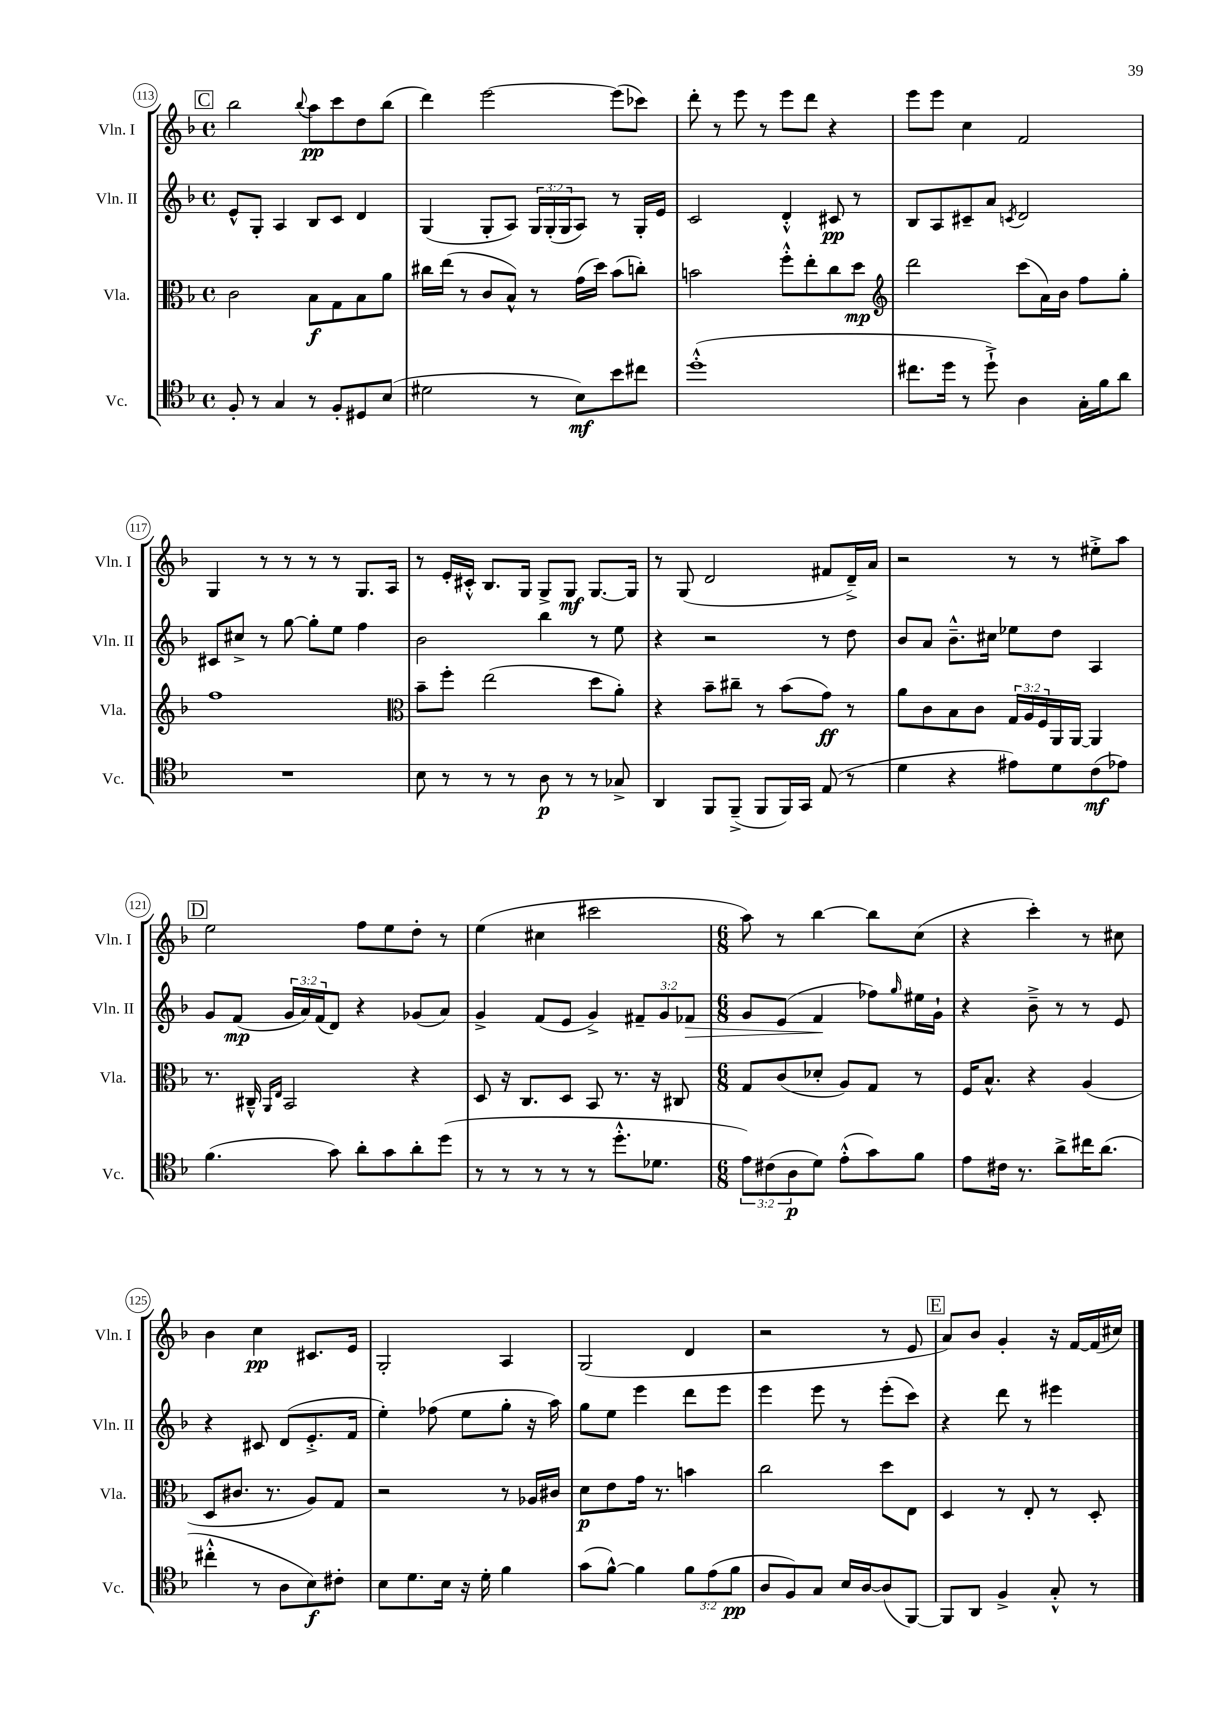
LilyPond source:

<<
\new StaffGroup <<
\new Staff = "s0" \with { instrumentName = "Vln. I" shortInstrumentName = "Vln. I" } {
    \clef treble \key f \major \defaultTimeSignature \time 4/4
    \mark \markup { \box "C" } bes''2 \appoggiatura { bes''8 } a''8\pp c'''8 d''8 bes''8( |
    d'''4) e'''2~ e'''8( ces'''8) |
    d'''8-. r8 e'''8 r8 e'''8 d'''8 r4 |
    e'''8 e'''8 c''4 f'2 |
    g4 r8 r8 r8 r8 g8. a16 |
    r8 e'16-. cis'16-.-^ bes8. g16 g8-> g8\mf g8.~ g16 |
    r8 g8( d'2 fis'8 d'16--->) a'16 |
    r2 r8 r8 eis''8-.-> a''8 |
    \mark \markup { \box "D" } e''2 f''8 e''8 d''8-. r8 |
    e''4( cis''4 cis'''2 |
    \numericTimeSignature \time 6/8 a''8) r8 bes''4~ bes''8 c''8( |
    r4 c'''4-.) r8 cis''8 |
    bes'4 c''4\pp cis'8. e'16 |
    g2-. a4 |
    g2( d'4 |
    r2 r8 e'8 |
    \mark \markup { \box "E" } a'8) bes'8 g'4-. r16 f'16~ f'16( cis''16) \bar "|." |
}
\new Staff = "s1" \with { instrumentName = "Vln. II" shortInstrumentName = "Vln. II" } {
    \clef treble \key f \major \defaultTimeSignature \time 4/4 \override Staff.TupletNumber.text = #tuplet-number::calc-fraction-text
    \mark \markup { \box "C" } e'8-^ g8-. a4 bes8 c'8 d'4 |
    g4( g8-. a8) \tuplet 3/2 { g16 g16-.( g16 } a8) r8 g16-. e'16 |
    c'2 d'4-.-^ cis'8\pp r8 |
    bes8 a8 cis'8-- a'8 \acciaccatura { c'8 } d'2 |
    cis'8 cis''8-> r8 g''8~ g''8-. e''8 f''4 |
    bes'2 bes''4 r8 e''8 |
    r4 r2 r8 d''8 |
    bes'8 a'8 bes'8.---^ cis''16 ees''8 d''8 a4 |
    \mark \markup { \box "D" } g'8 f'8\mp( \tuplet 3/2 { g'16 a'16) f'16( } d'8) r4 ges'8( a'8) |
    g'4-> f'8( e'8 g'4->) \tuplet 3/2 { fis'8-- g'8 fes'8\> } |
    \numericTimeSignature \time 6/8 g'8 e'8( f'4\! fes''8) \grace { g''16 } eis''16 g'16-! |
    r4 bes'8---> r8 r8 e'8 |
    r4 cis'8 d'8( e'8.-.-> f'16 |
    e''4-.) fes''8( e''8 g''8-. r16 a''16) |
    g''8 e''8 e'''4 d'''8 e'''8 |
    e'''4 e'''8 r8 e'''8-.( c'''8) |
    \mark \markup { \box "E" } r4 d'''8 r8 eis'''4 \bar "|." |
}
\new Staff = "s2" \with { instrumentName = "Vla." shortInstrumentName = "Vla." } {
    \clef alto \key f \major \defaultTimeSignature \time 4/4 \override Staff.TupletNumber.text = #tuplet-number::calc-fraction-text
    \mark \markup { \box "C" } c'2 bes8\f g8 bes8 a'8 |
    cis''16 e''16( r8 c'8 bes8-^) r8 g'16( d''16) bes'8( c''8-.) |
    b'2 f''8-.-^ e''8-. c''8 d''8\mp |
    \clef treble d'''2 c'''8( a'16) bes'16 f''8 g''8-. |
    f''1 |
    \clef alto bes'8-- f''8-. e''2( d''8 a'8-.) |
    r4 bes'8-- cis''8-- r8 bes'8( g'8\ff) r8 |
    a'8 c'8 bes8 c'8 \tuplet 3/2 { g16 a16 f16 } a,16 a,16~ a,4 |
    \mark \markup { \box "D" } r8. cis16---^ \grace { a,16 e16 } bes,2 r4 |
    d8 r16 c8. d8 bes,8 r8. r16 cis8 |
    \numericTimeSignature \time 6/8 g8 c'8( des'8-. a8) g8 r8 |
    f16 bes8.-^ r4 a4( |
    d8 cis'8. r8. a8) g8 |
    r2 r8 aes16 cis'16 |
    d'8\p e'8 g'16 r8. b'4 |
    c''2 d''8 e8 |
    \mark \markup { \box "E" } d4 r8 e8-. r8 d8-. \bar "|." |
}
\new Staff = "s3" \with { instrumentName = "Vc." shortInstrumentName = "Vc." } {
    \clef tenor \key f \major \defaultTimeSignature \time 4/4 \override Staff.TupletNumber.text = #tuplet-number::calc-fraction-text
    \mark \markup { \box "C" } f8-. r8 g4 r8 f8-. dis8 bes8( |
    dis'2 r8 bes8\mf) bes'8 cis''8 |
    d''1-.-^( |
    cis''8. d''16 r8 d''8-!->) a4 g16-. f'16 a'8 |
    R1 |
    bes8 r8 r8 r8 a8\p r8 r8 ges8-> |
    a,4 f,8 f,8--->( f,8 f,16) g,16 e8( r8 |
    d'4 r4 eis'8) d'8 c'8\mf( ees'8) |
    \mark \markup { \box "D" } f'4.( g'8) a'8-. g'8 a'8-. d''8( |
    r8 r8 r8 r8 r8 d''8.-.-^ des'8. |
    \numericTimeSignature \time 6/8 \tuplet 3/2 { e'8) cis'8( a8\p } d'8) e'8-.-^( g'8) f'8 |
    e'8 cis'16 r8. a'8-> cis''16 a'8.( |
    cis''4-.-^ r8 a8 bes8\f) cis'8-. |
    bes8 d'8. bes16 r16 d'16-. f'4 |
    g'8( f'8~-^) f'4 \tuplet 3/2 { f'8 e'8( f'8\pp } |
    a8 f8) g8 bes16 a16~ a8( f,8~) |
    \mark \markup { \box "E" } f,8 a,8 f4-> g8-.-^ r8 \bar "|." |
}
>>
>>
\layout { \context { \Score currentBarNumber = #113 \override BarNumber.stencil = #(make-stencil-circler 0.1 0.3 ly:text-interface::print) } }
